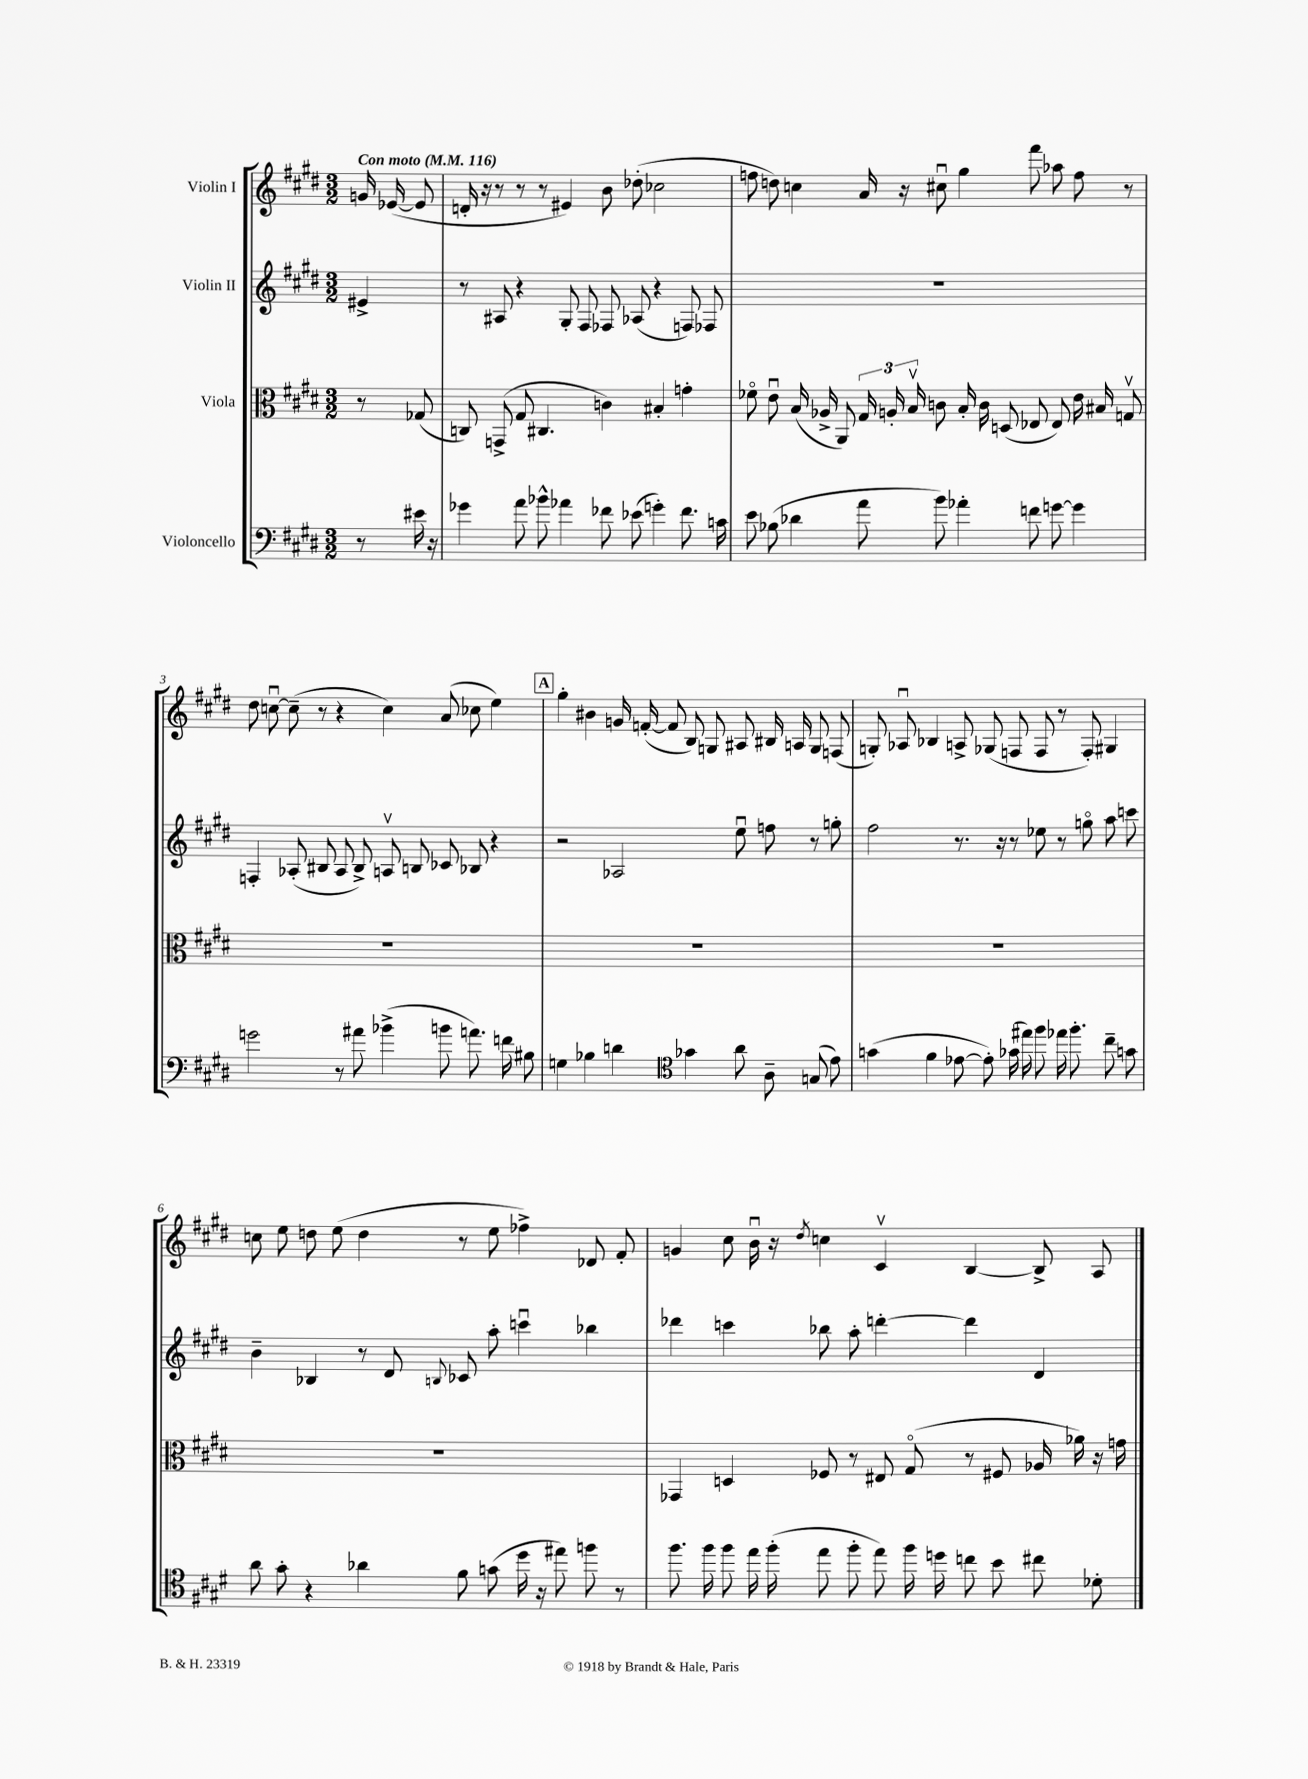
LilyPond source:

<<
\new StaffGroup <<
\new Staff = "s0" \with { instrumentName = "Violin I" } {
    \clef treble \key e \major \numericTimeSignature \time 3/2 \partial 4 \tempo "Con moto" 4 = 116
    \autoBeamOff g'16 ees'16~( ees'8 |
    d'16-. r16 r8 r8 r8 eis'4) b'8 des''8-.( ces''2 |
    f''8 d''8) c''4 a'16 r16 cis''8\downbow gis''4 fis'''8 aes''8 f''8 r8 |
    dis''8 c''8~\downbow c''8--( r8 r4 c''4) a'8( ces''8 e''4) |
    \mark \markup { \box "A" } gis''4-. bis'4 g'16 f'16~-.( f'8 b8) g8 ais8 bis16 a16 g8 f8( |
    g8-.) aes8\downbow bes4 a8-> ges8( f8 f8 r8 f8-.) gis4 |
    c''8 e''8 d''8 e''8( d''4 r8 e''8 fes''4->) des'8 fis'8-. |
    g'4 cis''8 b'16\downbow r16 \acciaccatura { dis''8 } c''4 cis'4\upbow b4~ b8-> a8 \bar "|." |
}
\new Staff = "s1" \with { instrumentName = "Violin II" } {
    \clef treble \key e \major \numericTimeSignature \time 3/2 \partial 4
    \autoBeamOff eis'4-> |
    r8 ais8 r4 gis8-. fis8 fes8 aes8( r4 f8) fes8 |
    R1. |
    f4-. aes8-.( bis8 aes8 bis8->) a8\upbow b8 ces'8 bes8 r4 |
    \mark \markup { \box "A" } r2 aes2 e''8\downbow f''8 r8 g''8-. |
    fis''2 r8. r16 r8 ees''8 r8 g''8\flageolet a''8 c'''8 |
    b'4-- bes4 r8 dis'8 \appoggiatura { b8 } ces'8 a''8-. c'''4\downbow bes''4 |
    des'''4 c'''4 bes''8 a''8-. d'''4~-. d'''4 dis'4 \bar "|." |
}
\new Staff = "s2" \with { instrumentName = "Viola" } {
    \clef alto \key e \major \numericTimeSignature \time 3/2 \partial 4
    \autoBeamOff r8 ges8( |
    c8) g,8->( gis8 cis4. c'4) bis4-. g'4-. |
    fes'8\flageolet e'8\downbow b16( aes16-> a,8) \tuplet 3/2 { gis16 a16-. b16\upbow } c'8 b16-. c'16 d8( ees8 ees8) e'16 bis16 g8\upbow |
    R1. |
    \mark \markup { \box "A" } R1. |
    R1. |
    R1. |
    ges,4 d4 fes8 r8 eis8 gis8\flageolet( r8 fis8 aes16 aes'16) r16 g'16 \bar "|." |
}
\new Staff = "s3" \with { instrumentName = "Violoncello" } {
    \clef bass \key e \major \numericTimeSignature \time 3/2 \partial 4
    \autoBeamOff r8 eis'16 r16 |
    ges'4 a'8 bes'8-^ aes'4 fes'8 ees'8( g'4-.) fes'8. c'16 |
    e'8 bes8( des'4 a'8 b'8) aes'4-. f'8 g'8~ g'4 |
    g'2 r8 ais'8 bes'4->( b'8 a'8.) f'16 bis8 |
    \mark \markup { \box "A" } g4 bes4 d'4 \clef tenor ges'4 a'8 a8-- g8( e'8) |
    g'4( fis'4 ees'8~ ees'8-.) ges'16( eis''16) fis''8 ees''16 fis''8.-. cis''8-- g'8 |
    a'8 gis'8-. r4 aes'4 fis'8 g'8( dis''16 r16 eis''8) f''8 r8 |
    fis''8. fis''16 fis''8 e''16 fis''16-.( e''8 fis''8-. e''8) fis''16 d''16 c''8 b'8 cis''8 des'8-. \bar "|." |
}
>>
>>
